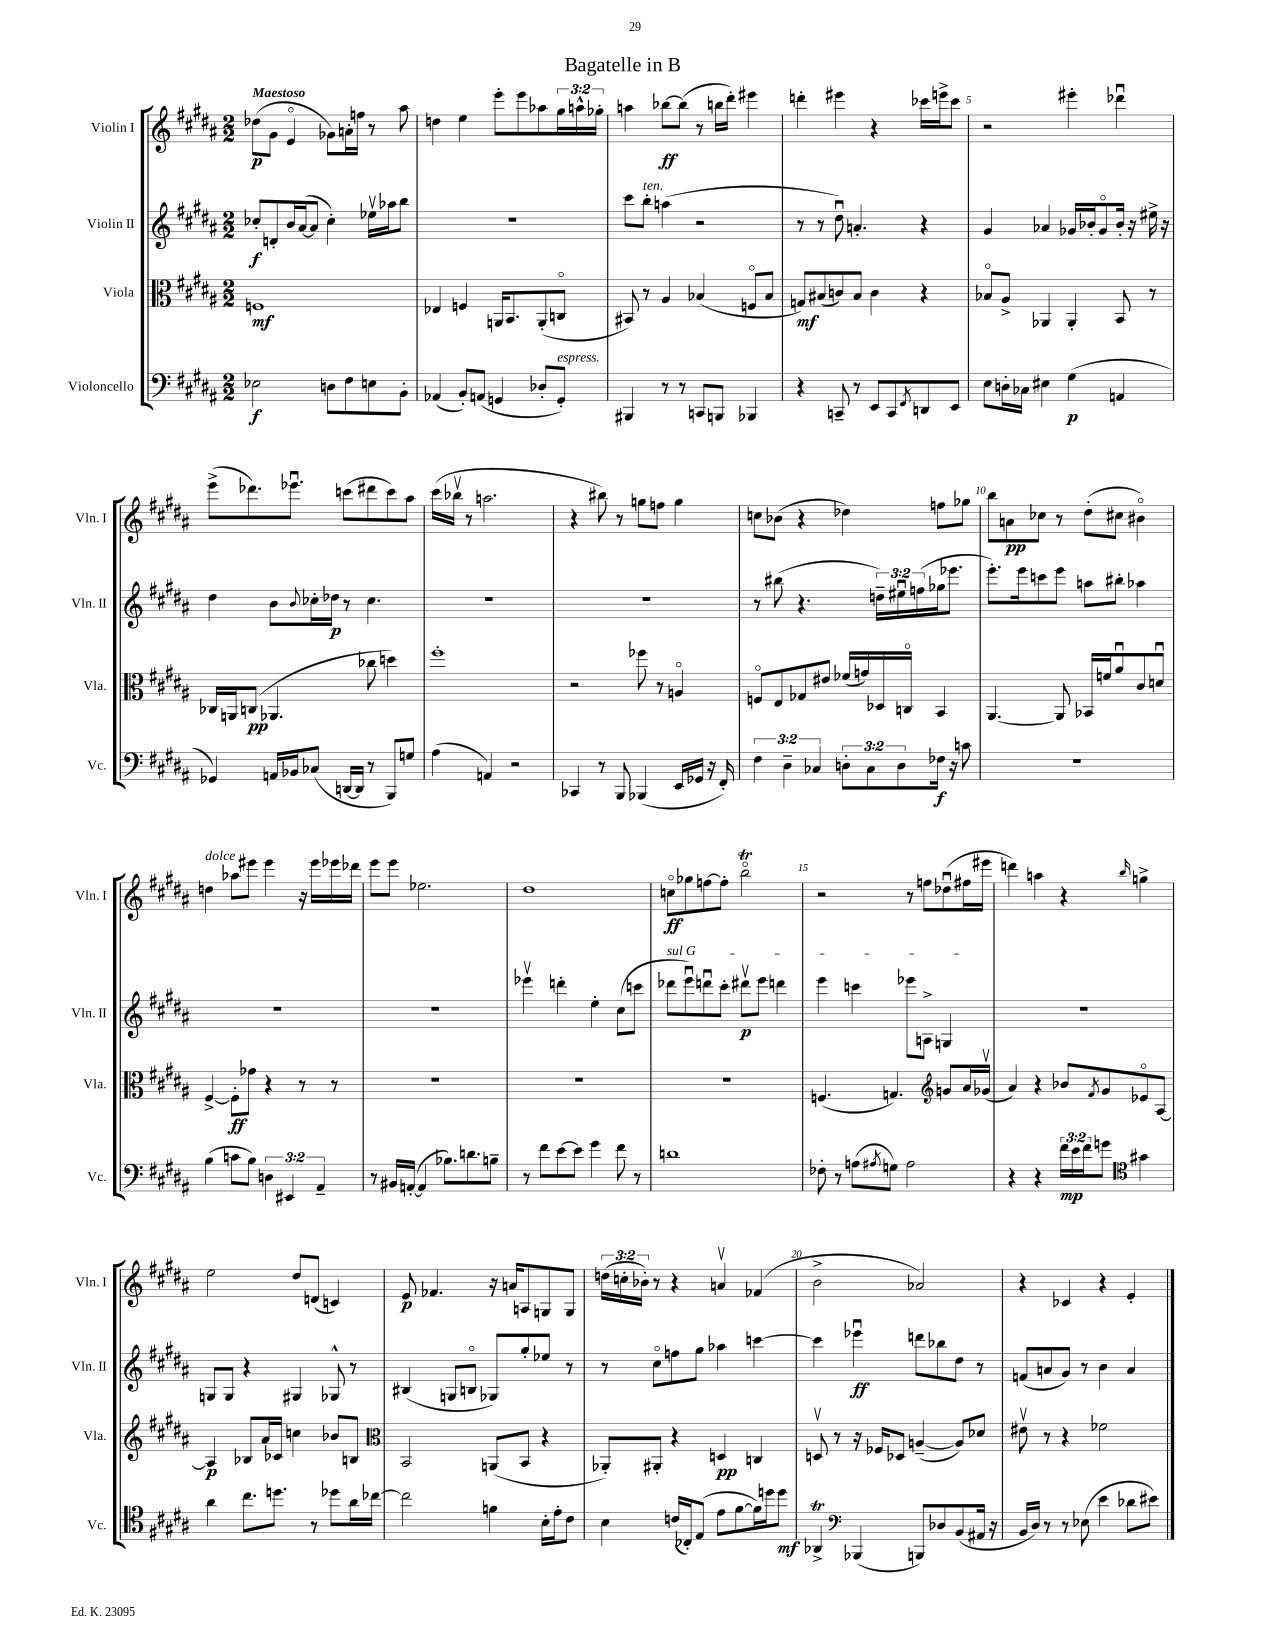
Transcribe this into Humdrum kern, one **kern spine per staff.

**kern	**dynam	**kern	**dynam	**kern	**dynam	**kern	**dynam
*part4	*part4	*part3	*part3	*part2	*part2	*part1	*part1
*staff4	*staff4	*staff3	*staff3	*staff2	*staff2	*staff1	*staff1
*I"Violoncello	*	*I"Viola	*	*I"Violin II	*	*I"Violin I	*
*I'Vc.	*	*I'Vla.	*	*I'Vln. II	*	*I'Vln. I	*
*clefF4	*	*clefC3	*	*clefG2	*	*clefG2	*
*k[f#c#g#d#a#]	*	*k[f#c#g#d#a#]	*	*k[f#c#g#d#a#]	*	*k[f#c#g#d#a#]	*
*M2/2	*	*M2/2	*	*M2/2	*	*M2/2	*
=1	=1	=1	=1	=1	=1	=1	=1
!	!	!	!	!	!	!LO:TX:a:B:t=Maestoso	!
2E-X\	f	1Fn	mf	8cc-X'/L	f	(8dd-X\L	p
.	.	.	.	8dn'/	.	8g#\J	.
.	.	.	.	16b/L	.	4e/	.
.	.	.	.	([16a#/J	.	.	.
.	.	.	.	8a#/J]	.	.	.
8Dn\L	.	.	.	4cc-'\)	.	8g-X\L)	.
8F#\	.	.	.	.	.	16an'\L	.
.	.	.	.	.	.	16ffn\JJ	.
8En\	.	.	.	16ee-Xv\LL	.	8r	.
.	.	.	.	16aa-X\J	.	.	.
8BB'\J	.	.	.	8bb\J	.	8aa#\	.
=2	=2	=2	=2	=2	=2	=2	=2
(4AA-X/	.	4E-X/	.	1r	.	4ddn\	.
8BB'/L)	.	4Fn/	.	.	.	4ee\	.
(8AAn/J	.	.	.	.	.	.	.
4GGn/	.	16AAn/KL	.	.	.	8eee'\L	.
.	.	8.BB/	.	.	.	.	.
.	.	.	.	.	.	8eee\	.
8D-X'/L	.	(8AA'/	.	.	.	8aa-X\	.
!LO:TX:a:i:t=espress.	!	!	!	!	!	!	!
8GG'/J)	.	8Cn/J	.	.	.	24gg#\L	.
.	.	.	.	.	.	24aan^^\	.
.	.	.	.	.	.	24gg-X'\JJ	.
=3	=3	=3	=3	=3	=3	=3	=3
4BBB#X/	.	8BB#X/)	.	8ccc#\L	.	4aan\	.
!	!	!	!	!LO:TX:a:i:t=ten.	!	!	!
.	.	8r	.	8bb'\J	.	.	.
8r	.	4A#/	.	(4aan\	.	[8bb-X\L	ff
8r	.	.	.	.	.	(8bb-\J]	.
8CCn/L	.	(4B-X/	.	2r	.	8r	.
8BBBn/J	.	.	.	.	.	16bbn\LL	.
.	.	.	.	.	.	16ddd#'\JJ)	.
4BBB-X/	.	8Fn/L	.	.	.	4eee#X\	.
.	.	8B-/J	.	.	.	.	.
=4	=4	=4	=4	=4	=4	=4	=4
4r	.	8Gn/L)	mf	8r	.	4dddn'\	.
.	.	(8B#X/	.	8r	.	.	.
8CCn~/	.	8cn/)	.	8dd#u\)	.	4eee#X\	.
8r	.	8B#/J	.	4.an'/	.	.	.
8EE/L	.	4c\	.	.	.	4r	.
8CC/	.	.	.	.	.	.	.
8qFF#/	.	.	.	.	.	.	.
8DDn/	.	4r	.	4r	.	16ccc-X\LL	.
.	.	.	.	.	.	16eeen^\J	.
8EE/J	.	.	.	.	.	8ccc-\J	.
=5	=5	=5	=5	=5	=5	=5	=5
8E\L	.	8B-X/L	.	4g#/	.	2r	.
16Dn'\L	.	8A#^/J	.	.	.	.	.
16C-X\JJ	.	.	.	.	.	.	.
4E#X\	.	4AA-X/	.	4a-X/	.	.	.
(4G#\	p	4AA-'/	.	16g-X/LL	.	4eee#X'\	.
.	.	.	.	16b-X'/J	.	.	.
.	.	.	.	8g-/	.	.	.
4AAn/	.	8BB/	.	16b-'/Jk	.	4ddd-Xu\	.
.	.	.	.	16r	.	.	.
.	.	8r	.	16ee#X^\	.	.	.
.	.	.	.	16r	.	.	.
!!LO:LB:g=z
=6	=6	=6	=6	=6	=6	=6	=6
4GG-X/)	.	16C-X/LL	.	4dd#\	.	(8eee^\L	.
.	.	16AAn/J	.	.	.	.	.
.	.	(8Cn/J	pp	.	.	8.ddd-X\)	.
16AAn/LL	.	4.AA-X/	.	8b\L	.	.	.
16BB-X/J	.	.	.	.	.	8.eee-Xu\J	.
.	.	.	.	8qqb/	.	.	.
(8C-X/J	.	.	.	16cc-X'\L	.	.	.
.	.	.	.	16dd-X\JJ	p	.	.
[16DDn/LL	.	.	.	8r	.	(8cccn\L	.
16DD/JJ]	.	.	.	.	.	.	.
8r	.	8cc-X\	.	4.cc-\	.	8ddd#X\	.
8BBB/L)	.	4ddn\)	.	.	.	8ccc\)	.
8Gn/J	.	.	.	.	.	8aa#\J	.
=7	=7	=7	=7	=7	=7	=7	=7
(4A#\	.	1ff#'	.	1r	.	(16ccc#\LL	.
.	.	.	.	.	.	16bb-Xv\JJ	.
.	.	.	.	.	.	8r	.
4AAn/)	.	.	.	.	.	2.aan\	.
2r	.	.	.	.	.	.	.
=8	=8	=8	=8	=8	=8	=8	=8
4CC-X/	.	2r	.	1r	.	4r	.
8r	.	.	.	.	.	8bb#X\)	.
8BBB/	.	.	.	.	.	8r	.
(4BBB-X/	.	8ff-X\	.	.	.	8ggn\L	.
.	.	8r	.	.	.	8ffn\J	.
16EE/LL	.	4An/	.	.	.	4gg\	.
16GG-X/JJ	.	.	.	.	.	.	.
16r	.	.	.	.	.	.	.
16FF#'/)	.	.	.	.	.	.	.
=9	=9	=9	=9	=9	=9	=9	=9
6F#\	.	8Fn/L	.	8r	.	8ccn\L	.
.	.	8E/	.	(8bb#X\	.	(8b-X\J	.
6D#~\	.	.	.	.	.	.	.
.	.	8G-X/	.	4.r	.	4r	.
6C-X/	.	.	.	.	.	.	.
.	.	8e#X/J	.	.	.	.	.
12Dn'\L	.	(16f-X/LL	.	.	.	4dd-X\)	.
.	.	16gn/)	.	.	.	.	.
12C-\	.	.	.	.	.	.	.
.	.	16D-X/	.	24ddn~\LL)	.	.	.
12D\	.	.	.	24ee#Xu\	.	.	.
.	.	16Cn/JJ	.	.	.	.	.
.	.	.	.	(24ffn\	.	.	.
16F-X\Jk	f	4BB/	.	16gg-X\J	.	8ffn\L	.
16r	.	.	.	8.eee-X\J	.	.	.
8cn\	.	.	.	.	.	8gg-X\J	.
=10	=10	=10	=10	=10	=10	=10	=10
1r	.	[4.AA#/	.	8.eee'\L)	.	8bb\L	.
.	.	.	.	.	.	8an\	pp
.	.	.	.	16eee\k	.	.	.
.	.	.	.	8cccn\	.	8cc-X\J	.
.	.	8AA#/]	.	8eee\J	.	8r	.
.	.	16BB-X/LL	.	8aan\L	.	(8dd#'\L	.
.	.	16fn/J	.	.	.	.	.
.	.	8a#u/	.	8bb#X'\J	.	8cc#X\J	.
.	.	8c#/	.	4aa-X\	.	4b#X\)	.
.	.	8dnu/J	.	.	.	.	.
!!LO:LB:g=z
=11	=11	=11	=11	=11	=11	=11	=11
!	!	!	!	!	!	!LO:TX:a:i:t=dolce	!
(4B\	.	[4F#^/	.	1r	.	4ddn\	.
8cn\L	.	8F#'\L]	ff	.	.	8aa-X\L	.
8B\J)	.	8g-X\J	.	.	.	8eee#X\J	.
6Dn\	.	4r	.	.	.	4eee#\	.
6EE#X/	.	.	.	.	.	.	.
.	.	8r	.	.	.	16r	.
.	.	.	.	.	.	16eee#\LL	.
6AA#~/	.	.	.	.	.	.	.
.	.	8r	.	.	.	16eee-X\	.
.	.	.	.	.	.	16ddd-X\JJ	.
=12	=12	=12	=12	=12	=12	=12	=12
8r	.	1r	.	1r	.	8eee\L	.
16BB#X/LL	.	.	.	.	.	8eee\J	.
([16AAn'/JJ	.	.	.	.	.	.	.
4AA/]	.	.	.	.	.	2.ee-X\	.
8.B-X\L)	.	.	.	.	.	.	.
8.dn\	.	.	.	.	.	.	.
8Bn~\J	.	.	.	.	.	.	.
=13	=13	=13	=13	=13	=13	=13	=13
8r	.	1r	.	4eee-Xv\	.	1dd#	.
8f#\L	.	.	.	.	.	.	.
[8e\	.	.	.	4dddn'\	.	.	.
8e\J]	.	.	.	.	.	.	.
4g#\	.	.	.	4ee'\	.	.	.
8f#\	.	.	.	(8cc#\L	.	.	.
8r	.	.	.	8cccn\J	.	.	.
=14	=14	=14	=14	=14	=14	=14	=14
!	!	!	!	!LO:TX:a:i:t=sul G	!	!	!
1dn	.	1r	.	8ddd-X\L	.	8ccn\L	ff
.	.	.	.	8eeeu\)	.	8gg-X\	.
.	.	.	.	8dddnu\	.	[8ffn\	.
.	.	.	.	8ccc#'\J	.	8ff'\J]	.
.	.	.	.	8ddd#Xv\L	p	2bbT\	.
.	.	.	.	8eee\J	.	.	.
.	.	.	.	4dddn\	.	.	.
=15	=15	=15	=15	=15	=15	=15	=15
8F-X'\	.	(4.Fn/	.	4eee\	.	2r	.
8r	.	.	.	.	.	.	.
(8An\L	.	.	.	4cccn\	.	.	.
8qA#X/	.	.	.	.	.	.	.
8Gn\J)	.	4.Gn/)	.	.	.	.	.
2A#\	.	.	.	8eee-X\L	.	8r	.
.	.	.	.	8An^\J	.	8ffn\L	.
*	*	*clefG2	*	*	*	*	*
.	.	8gn/L	.	4Gn/	.	(8dd-Xu\	.
.	.	16a#/L	.	.	.	16ff#X\L	.
.	.	(16g-Xv/JJ	.	.	.	16eee#X\JJ	.
=16	=16	=16	=16	=16	=16	=16	=16
4r	.	4a#/)	.	1r	.	4dddn\)	.
4r	.	4r	.	.	.	4aan\	.
24f#\LL	mp	8b-X/L	.	.	.	4r	.
24e\	.	.	.	.	.	.	.
24f#\J	.	.	.	.	.	.	.
.	.	8qf#/	.	.	.	.	.
8gn\J	.	8g#/	.	.	.	.	.
*clefC4	*	*	*	*	*	*	*
.	.	.	.	.	.	16qqbb/	.
4g#X\	.	8e-X/	.	.	.	4ggn^\	.
.	.	[8A#/J	.	.	.	.	.
!!LO:LB:g=z
=17	=17	=17	=17	=17	=17	=17	=17
4a#\	.	4A#/]	p	8Gn/L	.	2ee\	.
.	.	.	.	8G/J	.	.	.
8.cc#\L	.	8B-X/L	.	4r	.	.	.
.	.	16a#/L	.	.	.	.	.
8.ddn\J	.	16c-X/JJ	.	.	.	.	.
.	.	4ccn\	.	4G#X/	.	8dd#/L	.
8r	.	.	.	.	.	(8dn/J	.
8dd-X\L	.	8b-X/L	.	8G-X^^/	.	4cn/)	.
16a#\L	.	8Bn/J	.	8r	.	.	.
[16cc-X\JJ	.	.	.	.	.	.	.
=18	=18	=18	=18	=18	=18	=18	=18
*	*	*clefC3	*	*	*	*	*
2cc-\]	.	2BB/	.	(4B#X/	.	8e/	p
.	.	.	.	.	.	4.f-X/	.
.	.	.	.	8Gn/L	.	.	.
.	.	.	.	8Bn/J	.	.	.
4fn\	.	(8AAn/L	.	8G-X/L)	.	16r	.
.	.	.	.	.	.	16an/KL	.
.	.	8BB/J	.	8gg#'/	.	8An/	.
16B'\LL	.	4r	.	8ee-X/J	.	8Gn/	.
16e'\J	.	.	.	.	.	.	.
8c#\J	.	.	.	8r	.	8G/J	.
=19	=19	=19	=19	=19	=19	=19	=19
4B\	.	8AA-X'/L)	.	8r	.	(24ddn\LL	.
.	.	.	.	.	.	24ccn'\	.
.	.	.	.	.	.	24b-X'\JJ)	.
.	.	8AA#X'/J	.	8cc#\L	.	8r	.
(16cn/LL	.	4r	.	8ffn\	.	4r	.
16C-X'/J)	.	.	.	.	.	.	.
(8E/J	.	.	.	8gg#\J	.	.	.
8e\L	.	4Dn/	pp	4aa-X\	.	4anv/	.
[8f#\	.	.	.	.	.	.	.
16f#\L])	.	4Cn/	.	[4cccn\	.	(4f-X/	.
16ddn\J	.	.	.	.	.	.	.
8dd\J	mf	.	.	.	.	.	.
=20	=20	=20	=20	=20	=20	=20	=20
4AA-XT^/	.	8Dnv/	.	4ccc\]	.	2b^\	.
.	.	8r	.	.	.	.	.
*clefF4	*	*	*	*	*	*	*
(4BBB-X/	.	16r	.	4eee-Xu\	ff	.	.
.	.	16F-X/KL	.	.	.	.	.
.	.	8D-X/J	.	.	.	.	.
8BBBn/L)	.	([4An~/	.	8dddn\L	.	2a-X/)	.
8D-X/	.	.	.	8bb-X\	.	.	.
(8BB/	.	8A/L])	.	8dd#\J	.	.	.
16AA#X/Jk	.	8d-X/J	.	8r	.	.	.
16r	.	.	.	.	.	.	.
=21	=21	=21	=21	=21	=21	=21	=21
16BB/LL	.	8e#Xv\	.	(8fn/L	.	4r	.
16D#/JJ)	.	.	.	.	.	.	.
8r	.	8r	.	8an/	.	.	.
8r	.	4r	.	8g#/J)	.	4c-X/	.
(8E-X\	.	.	.	8r	.	.	.
4e\	.	2f-X\	.	4b\	.	4r	.
8d-X\L	.	.	.	4a/	.	4e'/	.
8e#X\J)	.	.	.	.	.	.	.
==	==	==	==	==	==	==	==
*-	*-	*-	*-	*-	*-	*-	*-
